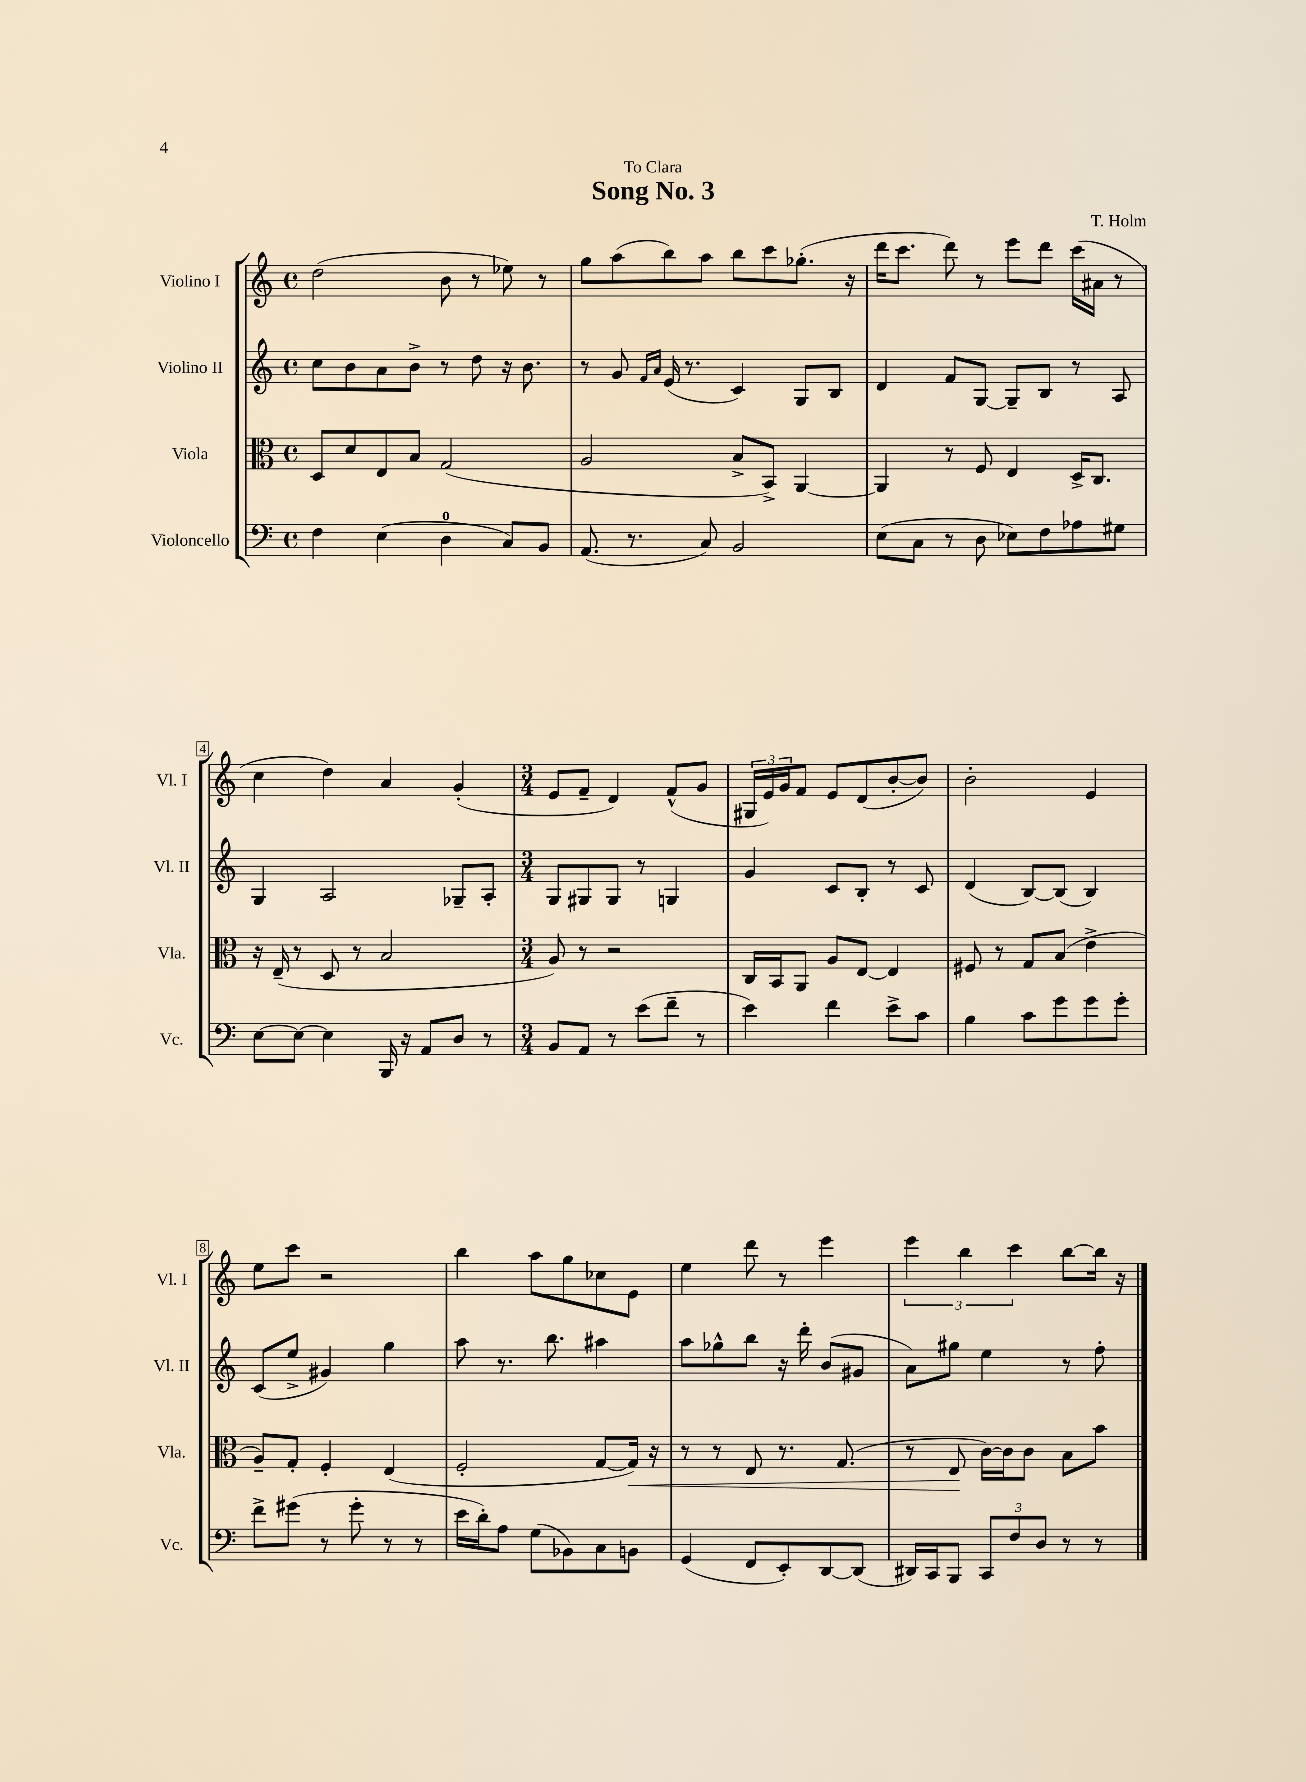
\header { title = "Song No. 3" composer = "T. Holm" dedication = "To Clara" }
<<
\new StaffGroup <<
\new Staff = "s0" \with { instrumentName = "Violino I" shortInstrumentName = "Vl. I" } {
    \clef treble \key c \major \defaultTimeSignature \time 4/4
    d''2( b'8 r8 ees''8) r8 |
    g''8 a''8( b''8) a''8 b''8 c'''8 ges''8.-.( r16 |
    d'''16 c'''8. d'''8) r8 e'''8 d'''8 c'''16( ais'16 r8 |
    c''4 d''4) a'4 g'4-.( |
    \numericTimeSignature \time 3/4 e'8 f'8-- d'4) f'8-^( g'8 |
    \tuplet 3/2 { gis16 e'16) g'16 } f'8 e'8 d'8( b'8~-. b'8) |
    b'2-. e'4 |
    e''8 c'''8 r2 |
    b''4 a''8 g''8 ces''8 e'8 |
    e''4 d'''8 r8 e'''4 |
    \tuplet 3/2 { e'''4 b''4 c'''4 } b''8~ b''16 r16 \bar "|." |
}
\new Staff = "s1" \with { instrumentName = "Violino II" shortInstrumentName = "Vl. II" } {
    \clef treble \key c \major \defaultTimeSignature \time 4/4
    c''8 b'8 a'8 b'8-> r8 d''8 r16 b'8. |
    r8 g'8 \grace { f'16 a'16 } e'16( r8. c'4) g8 b8 |
    d'4 f'8 g8~ g8-- b8 r8 a8 |
    g4 a2 ges8-- a8-. |
    \numericTimeSignature \time 3/4 g8 gis8 gis8 r8 g4 |
    g'4 c'8 b8-. r8 c'8 |
    d'4( b8~) b8( b4) |
    c'8( e''8-> gis'4) g''4 |
    a''8 r8. b''8. ais''4 |
    a''8 ges''8-^ b''8 r16 d'''16-. b'8( gis'8 |
    a'8) gis''8 e''4 r8 f''8-. \bar "|." |
}
\new Staff = "s2" \with { instrumentName = "Viola" shortInstrumentName = "Vla." } {
    \clef alto \key c \major \defaultTimeSignature \time 4/4
    d8 d'8 e8 b8 g2( |
    a2 b8-> b,8->) a,4~ |
    a,4 r8 f8 e4 d16-> c8. |
    r16 e16--( r8 d8 r8 b2 |
    \numericTimeSignature \time 3/4 a8) r8 r2 |
    c16 b,16 a,8 a8 e8~ e4 |
    fis8 r8 g8 b8( e'4-> |
    a8--) g8-. f4-. e4( |
    f2-. g8~ g16\<) r16 |
    r8 r8 e8 r8. g8.( |
    r8 e8\! c'16~) c'16 c'8 b8 b'8 \bar "|." |
}
\new Staff = "s3" \with { instrumentName = "Violoncello" shortInstrumentName = "Vc." } {
    \clef bass \key c \major \defaultTimeSignature \time 4/4
    f4 e4( d4-0 c8) b,8 |
    a,8.( r8. c8) b,2 |
    e8( c8 r8 d8 ees8) f8 aes8 gis8 |
    e8~ e8~ e4 b,,16 r16 a,8 d8 r8 |
    \numericTimeSignature \time 3/4 b,8 a,8 r8 e'8( f'8-- r8 |
    e'4) f'4 e'8-> c'8 |
    b4 c'8 g'8 g'8 g'8-. |
    f'8-> gis'8( r8 gis'8-. r8 r8 |
    e'16 d'16-.) a8 g8( bes,8) c8 b,8 |
    g,4( f,8 e,8-.) d,8~ d,8( |
    dis,16) c,16 b,,8 \tuplet 3/2 { c,8 f8 d8 } r8 r8 \bar "|." |
}
>>
>>
\layout { \context { \Score \override BarNumber.stencil = #(make-stencil-boxer 0.1 0.3 ly:text-interface::print) } }
